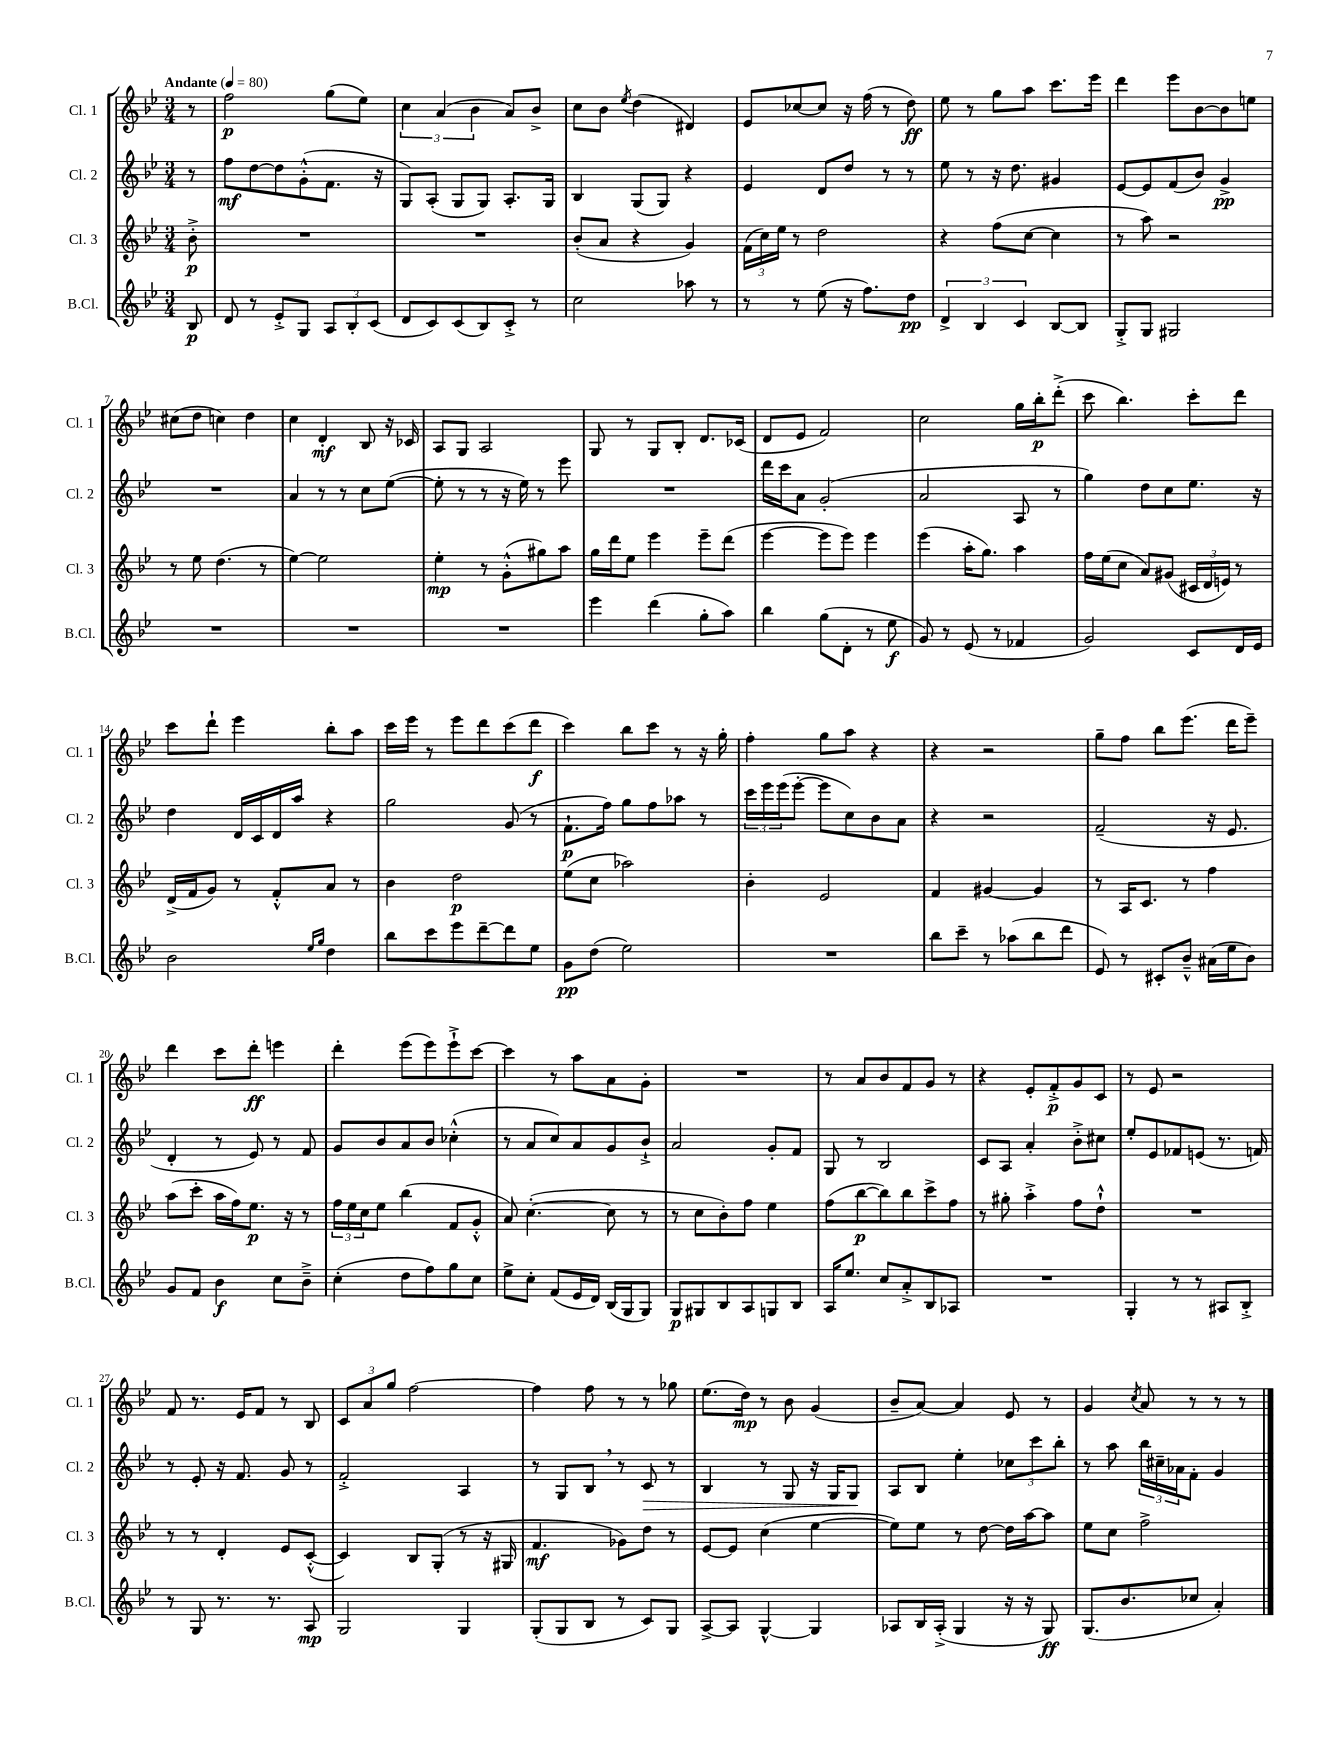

**kern	**kern	**kern	**kern
*staff4	*staff3	*staff2	*staff1
*clefG2	*clefG2	*clefG2	*clefG2
*k[b-e-]	*k[b-e-]	*k[b-e-]	*k[b-e-]
*M3/4	*M3/4	*M3/4	*M3/4
*MM80	*MM80	*MM80	*MM80
8B-/	8b-'^\	8r	8r
=	=	=	=
8d/	2.r	8ff\L	2ff\
8r	.	[8dd\	.
8e-'^/L	.	8dd\]	.
8G/J	.	(8g'^^\	.
12A/L	.	8.f\J	(8gg\L
12B-'/	.	.	.
.	.	.	8ee-\J)
(12c/J	.	.	.
.	.	16r	.
=	=	=	=
8d/L	2.r	8G/L)	6cc\
8c/)	.	(8A'/J	.
.	.	.	(6a/
(8c/	.	8G/L	.
.	.	.	6b-\
8B-/)	.	8G/J)	.
8c'^/J	.	8.A'/L	8a/L)
8r	.	.	8b-^/J
.	.	16G/Jk	.
=	=	=	=
2cc\	(8b-'/L	4B-/	8cc\L
.	8a/J	.	8b-\J
.	.	.	8qee-/
.	4r	(8G/L	(4dd\
.	.	8G/J)	.
8aa-\	4g/)	4r	4d#/)
8r	.	.	.
=	=	=	=
8r	(24f\LL	4e-/	8e-/L
.	24cc\)	.	.
.	24ee-\JJ	.	.
8r	8r	.	[8cc-/
(8ee-\	2dd\	8d/L	8cc-/]J
16r	.	8dd/J	16r
8.ff\L)	.	.	(16ff\
.	.	8r	8r
8dd\J	.	8r	8dd\)
=	=	=	=
6d^/	4r	8ee-\	8ee-\
.	.	8r	8r
6B-/	.	.	.
.	(8ff\L	16r	8gg\L
.	.	8.dd\	.
6c/	.	.	.
.	[8cc\J	.	8aa\J
[8B-/L	4cc\]	4g#/	8.ccc\L
8B-/]J	.	.	.
.	.	.	16eee-\Jk
=	=	=	=
8G'^/L	8r	[8e-/L	4ddd\
8G/J	8aa\)	8e-/]	.
2G#/	2r	(8f/	8eee-\L
.	.	8b-/J)	[8b-\
.	.	4g^/	8b-\]
.	.	.	8ee\J
=	=	=	=
2.r	8r	2.r	(8cc#\L
.	8ee-\	.	8dd\J
.	(4.dd\	.	4cc\)
.	.	.	4dd\
.	8r	.	.
=	=	=	=
2.r	[4ee-\)	4a/	4cc\
.	2ee-\]	8r	4d'/
.	.	8r	.
.	.	8cc\L	8B-/
.	.	([8ee-\J	16r
.	.	.	16c-/
=	=	=	=
2.r	4ee-'\	8ee-'\]	8A/L
.	.	8r	8G/J
.	8r	8r	2A/
.	(8g'^^\L	16r	.
.	.	16ee-\)	.
.	8gg#\)	8r	.
.	8aa\J	8eee-\	.
=	=	=	=
4eee-\	16gg\LL	2.r	8G/
.	16ddd\J	.	.
.	8ee-\J	.	8r
(4ddd\	4eee-\	.	8G/L
.	.	.	8B-'/J
8gg'\L	8eee-~\L	.	8.d/L
8aa\J)	(8ddd\J	.	.
.	.	.	(16c-/Jk
=	=	=	=
4bb-\	[4eee-\	16ddd\LL	8d/L
.	.	16ccc\J	.
.	.	8a\J	8e-/J
(8gg\L	8eee-\]L	(2g'/	2f/)
8d'\J	8eee-\J)	.	.
8r	4eee-\	.	.
8ee-\	.	.	.
=	=	=	=
8g/)	(4eee-\	2a/	2cc\
8r	.	.	.
(8e-/	16aa'\LK	.	.
.	8.gg\J)	.	.
8r	.	.	.
4f-/	4aa\	8A/	16gg\LL
.	.	.	16bb-'\J
.	.	8r	(8ddd'^\J
=	=	=	=
2g/)	16ff\LL	4gg\)	8ccc\
.	(16ee-\J	.	.
.	8cc\J	.	4.bb-\)
.	8a/L)	8dd\L	.
.	(8g#/J	8cc\	.
8c/L	24c#/LL	8.ee-\J	8ccc'\L
.	24d/	.	.
.	24e/JJ)	.	.
16d/L	8r	.	8ddd\J
16e-/JJ	.	16r	.
=	=	=	=
2b-\	(16d^/LL	4dd\	8ccc\L
.	16f/J	.	.
.	8g/J)	.	8ddd`\J
.	8r	16d/LL	4eee-\
.	.	16c/	.
.	8f'^^/L	16d/	.
.	.	16aa/JJ	.
16qqee-/LL	.	.	.
16qqgg/JJ	.	.	.
4dd\	8a/J	4r	8bb-'\L
.	8r	.	8aa\J
=	=	=	=
8bb-\L	4b-\	2gg\	16ccc\LL
.	.	.	16eee-\JJ
8ccc\	.	.	8r
8eee-\	2dd\	.	8eee-\L
[8ddd~\	.	.	8ddd\
8ddd\]	.	(8g/	(8ccc\
8ee-\J	.	8r	8ddd\J
=	=	=	=
8g\L	(8ee-\L	8.f`\L	4ccc\)
(8dd\J	8cc\J	.	.
.	.	16ff\Jk)	.
2ee-\)	2aa-\)	8gg\L	8bb-\L
.	.	8ff\	8ccc\J
.	.	8aa-\J	8r
.	.	8r	16r
.	.	.	16gg'\
=	=	=	=
2.r	4b-'\	24ccc\LL	4ff'\
.	.	24eee-\	.
.	.	(24eee-\J	.
.	.	[8eee-'\J	.
.	2e-/	8eee-\]L	8gg\L
.	.	8cc\)	8aa\J
.	.	8b-\	4r
.	.	8a\J	.
=	=	=	=
8bb-\L	4f/	4r	4r
8ccc~\J	.	.	.
8r	[4g#/	2r	2r
(8aa-\L	.	.	.
8bb-\	4g#/]	.	.
8ddd\J	.	.	.
=	=	=	=
8e-/)	8r	(2f~/	8gg~\L
8r	16A/LK	.	8ff\J
.	8.c/J	.	.
8c#'/L	.	.	8bb-\L
8b-~^^/J	8r	.	(8.eee-\J
(16a#\LL	4ff\	16r	.
16ee-\J	.	8.e-/	16ddd\LK
8b-\J)	.	.	8eee-~\J)
=	=	=	=
8g/L	(8aa\L	4d'/	4ddd\
8f/J	8ccc'\J	.	.
4b-\	16aa\LL	8r	8ccc\L
.	16ff\J)	.	.
.	8.ee-\J	8e-/)	8ddd'\J
8cc\L	.	8r	4eee\
.	16r	.	.
8b-~^\J	8r	8f/	.
=	=	=	=
(4cc'\	24ff\LL	8g/L	4ddd'\
.	24ee-\	.	.
.	24cc\J	.	.
.	8ee-\J	8b-/	.
8dd\L	(4bb-\	8a/	(8eee-\L
8ff\)	.	8b-/J	8eee-\)
8gg\	8f/L	(4cc-'^^\	8eee-`^\
8cc\J	8g'^^/J	.	[8ccc\J
=	=	=	=
8ee-^\L	8a/)	8r	4ccc\]
8cc'\J	([4.cc'\	8a/L	.
(8f/L	.	8cc/)	8r
16e-/L	.	8a/	8aa\L
16d/JJ)	.	.	.
(16B-/LL	8cc\]	8g/	8a\
16G/J	.	.	.
8G/J)	8r	8b-`^/J	8g'\J
=	=	=	=
8G/L	8r	2a/	2.r
8G#/	8cc\L	.	.
8B-/	8b-'\)	.	.
8A/	8ff\J	.	.
8G/	4ee-\	8g'/L	.
8B-/J	.	8f/J	.
=	=	=	=
16A/LK	(8ff\L	8G/	8r
8.ee-/J	.	.	.
.	[8bb-\	8r	8a/L
8cc/L	8bb-\])	2B-/	8b-/
8a'^/	8bb-\	.	8f/
8B-/	8ccc^\	.	8g/J
8A-/J	8ff\J	.	8r
=	=	=	=
2.r	8r	8c/L	4r
.	8gg#'\	8A/J	.
.	4aa'^\	4a'/	8e-'/L
.	.	.	8f'^/
.	8ff\L	8b-'^\L	8g/
.	8dd`^^\J	8cc#\J	8c/J
=	=	=	=
4G'/	2.r	8ee-'/L	8r
.	.	8e-/	8e-/
8r	.	8f-/	2r
8r	.	(8e/J	.
8A#/L	.	8.r	.
8B-'^/J	.	.	.
.	.	16f/)	.
=	=	=	=
8r	8r	8r	8f/
8G/	8r	8e-'/	8.r
8.r	4d'/	16r	.
.	.	8.f/	16e-/LK
.	.	.	8f/J
8.r	.	.	.
.	8e-/L	8g/	8r
8A/	([8c'^^/J	8r	8B-/
=	=	=	=
2G/	4c/])	2f'^/	12c/L
.	.	.	12a/
.	.	.	12gg/J
.	8B-/L	.	[2ff\
.	(8G'/J	.	.
4G/	8r	4A/	.
.	16r	.	.
.	16G#/	.	.
=	=	=	=
(8G'/L	4.f/	8r	4ff\]
8G/	.	8G/L	.
8B-/J	.	8B-/J	8ff\
8r	8g-\L)	8r	8r
8c/L)	8dd\J	8c/	8r
8G/J	8r	8r	8gg-\
=	=	=	=
[8A^/L	[8e-/L	4B-/	(8.ee-\L
8A/]J	8e-/]J	.	.
.	.	.	16dd\Jk)
[4G^^/	(4cc\	8r	8r
.	.	8G/	8b-\
4G/]	[4ee-\	16r	(4g/
.	.	16G/LK	.
.	.	8G/J	.
=	=	=	=
8A-/L	8ee-\]L)	8A/L	8b-~/L
16B-/L	8ee-\J	8B-/J	[8a/J)
(16A-'^/JJ	.	.	.
4G/	8r	4ee-'\	4a/]
.	[8dd\	.	.
16r	16dd\]LL	12cc-\L	8e-/
16r	[16aa\J	.	.
.	.	12ccc\	.
8G/)	8aa\]J	.	8r
.	.	12bb-'\J	.
=	=	=	=
(8.G/L	8ee-\L	8r	4g/
.	8cc\J	8aa\	.
8.b-/	.	.	.
.	.	.	8qcc/
.	2ff^\	24bb-\LL	8a/
.	.	24cc#~\	.
.	.	24a-\J	.
8cc-/J	.	8f'\J	8r
4a'/)	.	4g/	8r
.	.	.	8r
==	==	==	==
*-	*-	*-	*-
